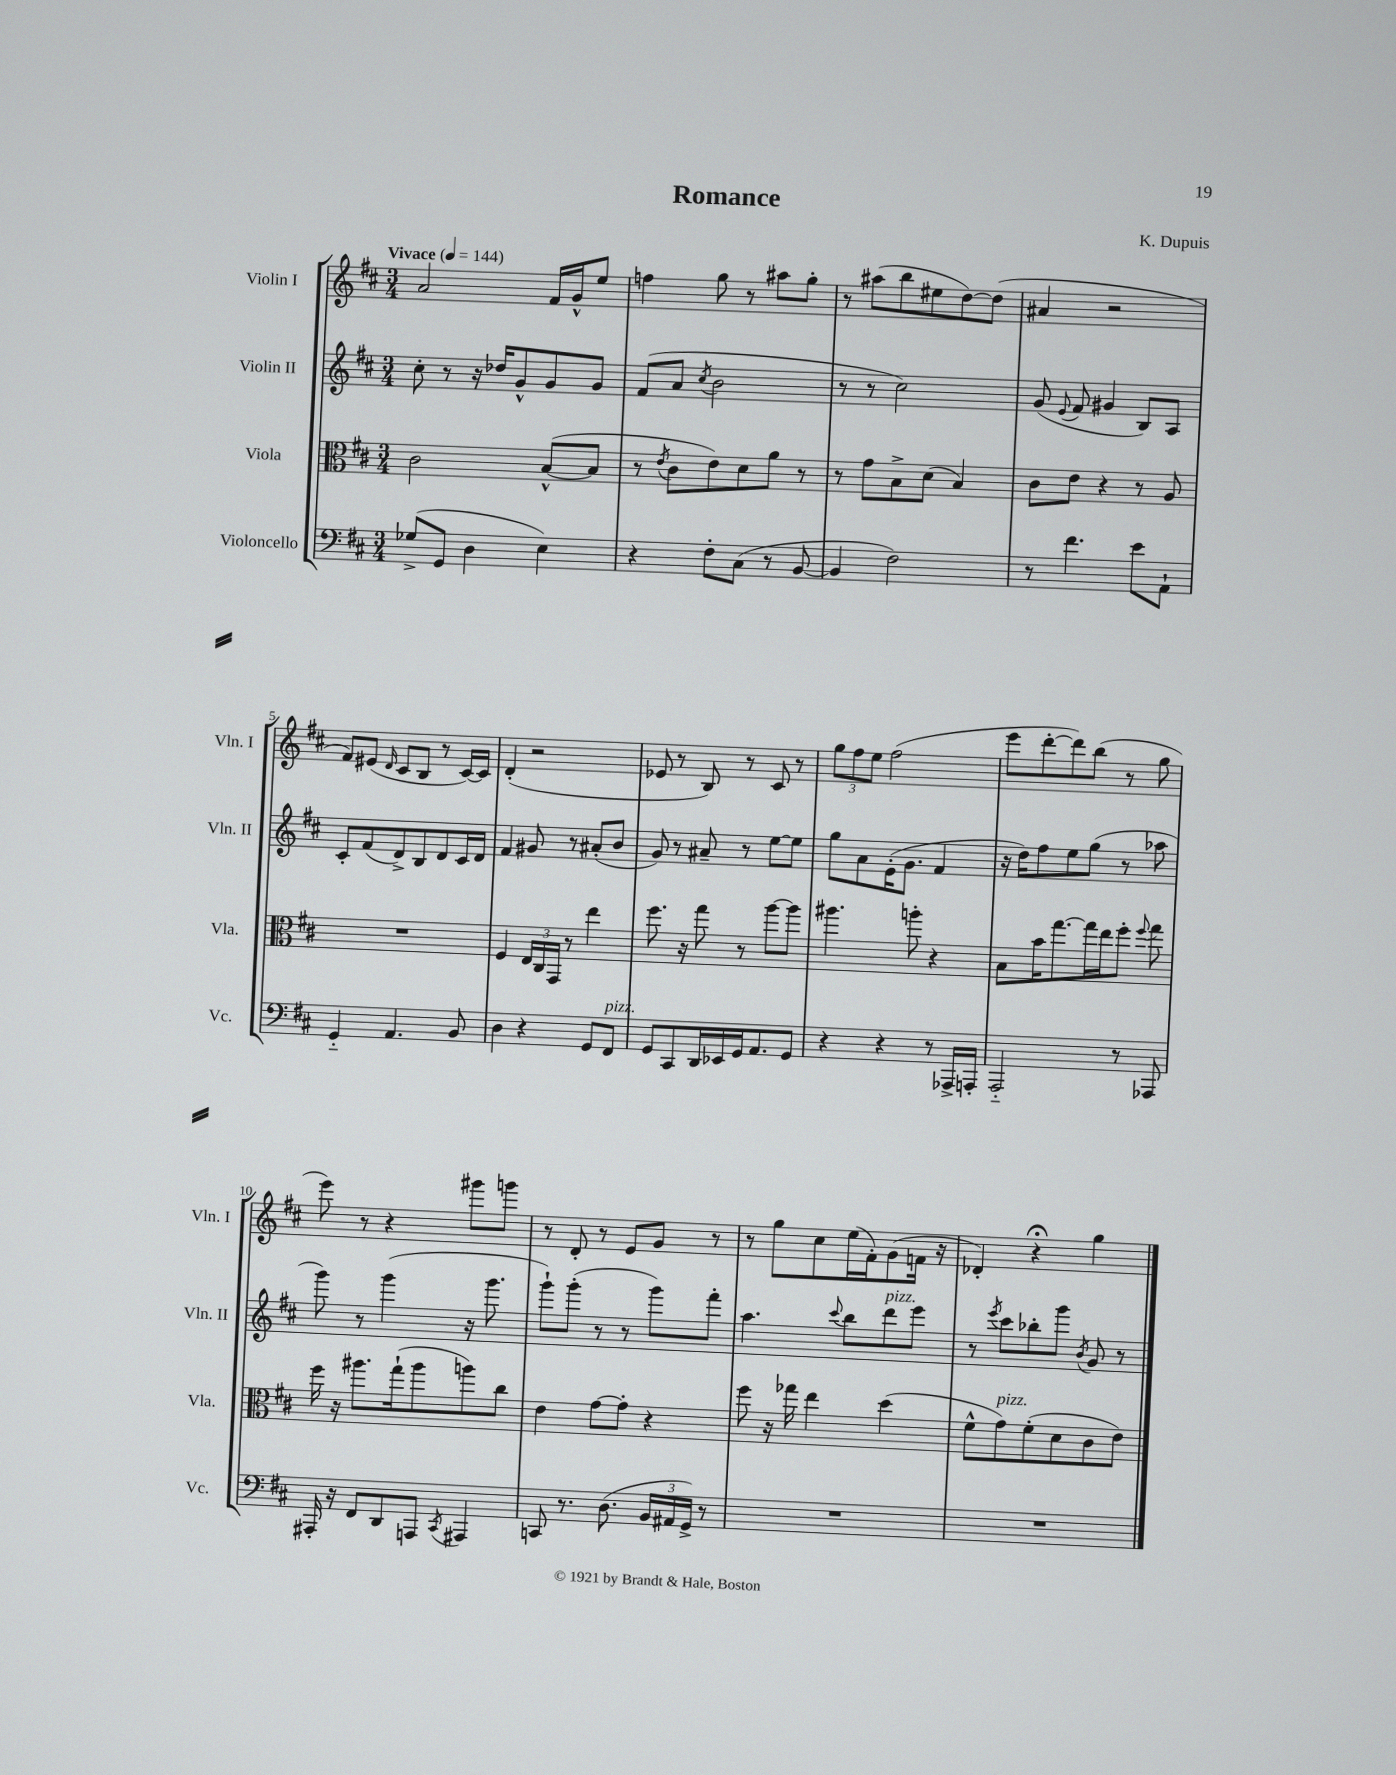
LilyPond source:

\header { title = "Romance" composer = "K. Dupuis" }
<<
\new StaffGroup <<
\new Staff = "s0" \with { instrumentName = "Violin I" shortInstrumentName = "Vln. I" } {
    \clef treble \key d \major \numericTimeSignature \time 3/4 \tempo "Vivace" 4 = 144
    \autoBeamOff a'2 fis'16[ g'16-^ e''8] |
    f''4 g''8 r8 ais''8[ g''8]-. |
    r8 ais''8[( b''8 eis''8 d''8~) d''8]( |
    ais'4 r2 |
    fis'8[) eis'8]( \grace { d'16 } cis'8[ b8] r8 cis'16[~) cis'16] |
    d'4-.( r2 |
    ees'8 r8 b8) r8 cis'8 r8 |
    \tuplet 3/2 { g''8[ fis''8 e''8] } fis''2( |
    e'''8[ d'''8~-. d'''8) b''8]( r8 g''8 |
    e'''8) r8 r4 gis'''8[ g'''8] |
    r8 d'8-. r8 e'8[ g'8] r8 |
    r8 g''8[ cis''8 e''16( fis'16-.) g'8( f'16] r16 |
    des'4-.) r4\fermata g''4 \bar "|." |
}
\new Staff = "s1" \with { instrumentName = "Violin II" shortInstrumentName = "Vln. II" } {
    \clef treble \key d \major \numericTimeSignature \time 3/4
    \autoBeamOff cis''8-. r8 r16 des''16[ g'8-^ g'8 g'8] |
    fis'8[( a'8] \acciaccatura { cis''8 } b'2 |
    r8 r8 cis''2) |
    g'8( \appoggiatura { e'8 } fis'8 gis'4 b8[) a8] |
    cis'8[-. fis'8( d'8->) b8 d'8 cis'16 d'16] |
    fis'4 gis'8 r8 ais'8[-.( b'8] |
    g'8) r8 ais'8-- r8 e''8[~ e''8] |
    g''8[ a'8 e'16-.( g'8.] fis'4 |
    r16 d''16[) fis''8 e''8 g''8]( r8 aes''8 |
    g'''8) r8 g'''4( r16 g'''8. |
    g'''8[-!) g'''8]-.( r8 r8 g'''8[) fis'''8]-. |
    a''4. \appoggiatura { cis'''8 } b''8[ d'''8^\markup { \italic "pizz." } e'''8] |
    r8 \acciaccatura { e'''8 } cis'''8[ bes''8-. g'''8] \acciaccatura { b'8 } g'8 r8 \bar "|." |
}
\new Staff = "s2" \with { instrumentName = "Viola" shortInstrumentName = "Vla." } {
    \clef alto \key d \major \numericTimeSignature \time 3/4
    \autoBeamOff cis'2 b8[~-^( b8] |
    r8 \acciaccatura { e'8 } cis'8[ e'8) d'8 a'8] r8 |
    r8 g'8[ b8-> d'8]( b4) |
    cis'8[ e'8] r4 r8 a8 |
    R2. |
    fis4 \tuplet 3/2 { e16[ cis16 g,16] } r8 e''4 |
    fis''8. r16 g''8 r8 a''8[~ a''8] |
    ais''4. a''8-. r4 |
    b8[ b'16 g''8.~ g''16 e''16 fis''8]-. \appoggiatura { fis''8 } g''8 |
    fis''16 r16 ais''8.[ g''16-!( ais''8 a''8) cis''8] |
    e'4 g'8[~ g'8]-. r4 |
    fis''8 r16 ges''16 e''4 d''4( |
    fis'8[-^ g'8^\markup { \italic "pizz." }) fis'8-.( d'8 cis'8 e'8]) \bar "|." |
}
\new Staff = "s3" \with { instrumentName = "Violoncello" shortInstrumentName = "Vc." } {
    \clef bass \key d \major \numericTimeSignature \time 3/4
    \autoBeamOff ges8[->( g,8] d4 e4) |
    r4 fis8[-. cis8]( r8 b,8~ |
    b,4 fis2) |
    r8 fis'4. e'8[ a,8]-! |
    g,4-_ a,4. b,8 |
    d4 r4 g,8[ fis,8]^\markup { \italic "pizz." } |
    g,8[ cis,8 d,16 ees,16 g,16 a,8. g,8] |
    r4 r4 r8 aes,,16[-> a,,16]-. |
    a,,2-_ r8 aes,,8 |
    ais,,16-. r16 fis,8[ d,8 a,,8] \acciaccatura { cis,8 } ais,,4 |
    c,8 r8. d8.( \tuplet 3/2 { b,16[ ais,16 g,16]->) } r8 |
    R2. |
    R2. \bar "|." |
}
>>
>>
